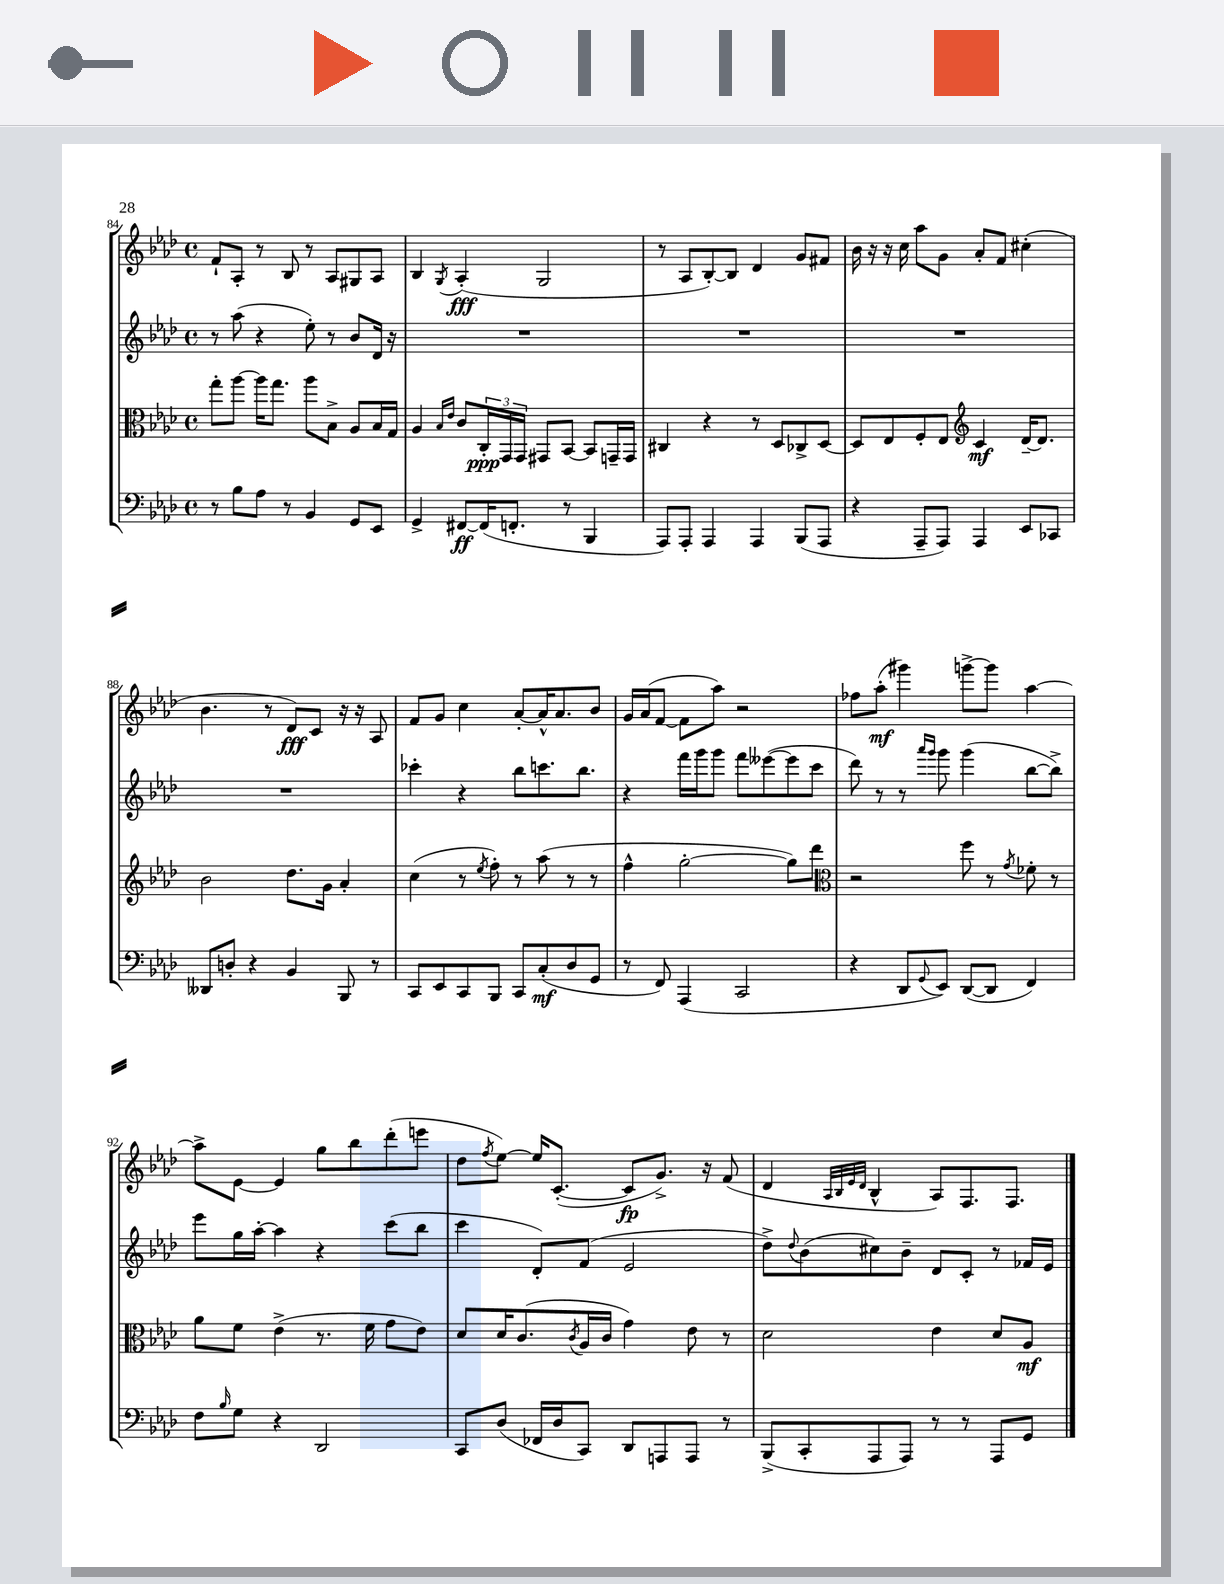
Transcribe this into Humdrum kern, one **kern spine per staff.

**kern	**dynam	**kern	**dynam	**kern	**kern	**dynam
*part4	*part4	*part3	*part3	*part2	*part1	*part1
*staff4	*staff4	*staff3	*staff3	*staff2	*staff1	*staff1
*clefF4	*	*clefC3	*	*clefG2	*clefG2	*
*k[b-e-a-d-]	*	*k[b-e-a-d-]	*	*k[b-e-a-d-]	*k[b-e-a-d-]	*
*M4/4	*	*M4/4	*	*M4/4	*M4/4	*
*met(c)	*	*met(c)	*	*met(c)	*met(c)	*
=84	=84	=84	=84	=84	=84	=84
8r	.	8gg'\L	.	8r	8f`/L	.
8B-\L	.	[8aa-\J	.	(8aa-\	8A-'/J	.
8A-\J	.	16aa-\KL]	.	4r	8r	.
.	.	8.gg\J	.	.	.	.
8r	.	.	.	.	8B-/	.
4BB-/	.	8aa-\L	.	8ee-'\)	8r	.
.	.	8B-^\J	.	8r	8A-/L	.
8GG/L	.	8A-/L	.	8b-/L	8G#X/	.
8EE-/J	.	16B-/L	.	16d-/Jk	8A-/J	.
.	.	16G/JJ	.	16r	.	.
=85	=85	=85	=85	=85	=85	=85
4GG^/	.	4A-/	.	1r	4B-/	.
.	.	16qqB-/LL	.	.	.	.
.	.	16qqe-/JJ	.	.	8qG/	.
[8FF#X/L	ff	8c/L	.	.	(4A-'/	fff
(16FF#/K]	.	24C'/L	ppp	.	.	.
.	.	24GG/	.	.	.	.
8.FFn'/J	.	.	.	.	.	.
.	.	24GG/JJ	.	.	.	.
.	.	8GG#X/L	.	.	2G/	.
8r	.	[8BB-/J	.	.	.	.
4BBB-/	.	8BB-/L]	.	.	.	.
.	.	16GGn~/L	.	.	.	.
.	.	16GG/JJ	.	.	.	.
=86	=86	=86	=86	=86	=86	=86
8AAA-/L)	.	4C#X/	.	1r	8r	.
8AAA-'/J	.	.	.	.	8A-/L	.
4AAA-/	.	4r	.	.	[8B-'/)	.
.	.	.	.	.	8B-/J]	.
4AAA-/	.	8r	.	.	4d-/	.
.	.	8D-/L	.	.	.	.
(8BBB-/L	.	8C-X^/	.	.	8g/L	.
8AAA-/J	.	[8D-/J	.	.	8f#X/J	.
=87	=87	=87	=87	=87	=87	=87
4r	.	8D-/L]	.	1r	16b-\	.
.	.	.	.	.	16r	.
.	.	8E-/	.	.	16r	.
.	.	.	.	.	16cc\	.
8AAA-~/L	.	8F'/	.	.	8aa-\L	.
8AAA-/J)	.	8E-/J	.	.	8g\J	.
*	*	*clefG2	*	*	*	*
4AAA-/	.	4c/	mf	.	8a-'/L	.
.	.	.	.	.	8f/J	.
8EE-/L	.	[16d-~/KL	.	.	(4cc#X'\	.
.	.	8.d-/J]	.	.	.	.
8CC-X/J	.	.	.	.	.	.
!!LO:LB:g=z
=88	=88	=88	=88	=88	=88	=88
8DD--X/L	.	2b-\	.	1r	4.b-\	.
8Dn'/J	.	.	.	.	.	.
4r	.	.	.	.	.	.
.	.	.	.	.	8r	.
4BB-/	.	8.dd-\L	.	.	8d-/L)	fff
.	.	.	.	.	8c/J	.
.	.	16g\Jk	.	.	.	.
8BBB-/	.	4a-'/	.	.	16r	.
.	.	.	.	.	16r	.
8r	.	.	.	.	8A-/	.
=89	=89	=89	=89	=89	=89	=89
8CC/L	.	(4cc\	.	4ccc-X'\	8f/L	.
8EE-/	.	.	.	.	8g/J	.
8CC/	.	8r	.	4r	4cc\	.
.	.	8qee-/	.	.	.	.
8BBB-/J	.	8ff'\)	.	.	.	.
8CC/L	.	8r	.	8bb-\L	[8a-'/L	.
(8C'/	mf	(8aa-\	.	8.cccn\	16a-^^/K]	.
.	.	.	.	.	8.a-/	.
8D-/	.	8r	.	.	.	.
.	.	.	.	8.bb-\J	.	.
8GG/J	.	8r	.	.	8b-/J	.
=90	=90	=90	=90	=90	=90	=90
8r	.	4ff^^\	.	4r	16g/LL	.
.	.	.	.	.	(16a-/J	.
8FF/)	.	.	.	.	[8f/J	.
(4AAA-/	.	[2gg'\	.	16fff\LL	8f\L]	.
.	.	.	.	16ggg\J	.	.
.	.	.	.	8ggg\J	8aa-\J)	.
2CC/	.	.	.	8fff\L	2r	.
.	.	.	.	([8eee--X\	.	.
.	.	8gg\L])	.	8eee--\]	.	.
.	.	8ddd-\J	.	8ccc\J	.	.
=91	=91	=91	=91	=91	=91	=91
*	*	*clefC3	*	*	*	*
4r	.	2r	.	8ddd-\)	8ff-X\L	.
.	.	.	.	8r	(8aa-'\J	mf
8DD-/L	.	.	.	8r	4ggg#X\)	.
.	.	.	.	16qqaaa-/LL	.	.
8qqGG/	.	.	.	16qqggg/JJ	.	.
8EE-/J)	.	.	.	8ggg\	.	.
([8DD-/L	.	8ff\	.	(4ggg\	[8gggn^\L	.
8DD-/J]	.	8r	.	.	8ggg\J]	.
.	.	8qg/	.	.	.	.
4FF/)	.	8f-X'\	.	[8bb-\L	[4aa-\	.
.	.	8r	.	8bb-^\J])	.	.
!!LO:LB:g=z
=92	=92	=92	=92	=92	=92	=92
8F\L	.	8a-\L	.	8eee-\L	8aa-^\L]	.
16qqB-/	.	.	.	.	.	.
8G\J	.	8f\J	.	16gg\L	[8e-\J	.
.	.	.	.	[16aa-'\JJ	.	.
4r	.	(4e-^\	.	4aa-\]	4e-/]	.
2DD-/	.	8.r	.	4r	8gg\L	.
.	.	.	.	.	8bb-\	.
.	.	16f\	.	.	.	.
.	.	8g\L	.	(8ccc\L	(8ddd-'\	.
.	.	8e-\J)	.	8bb-\J	8eeen\J	.
=93	=93	=93	=93	=93	=93	=93
8CC/L	.	8d-/L	.	4ccc\	8dd-\L	.
.	.	.	.	.	8qff/	.
(8D-/J	.	16d-/K	.	.	[8ee-\J)	.
.	.	(8.c/	.	.	.	.
16FF-X/LL	.	.	.	8d-'/L)	16ee-/KL]	.
16D-/J	.	.	.	.	([8.c'/J	.
.	.	8qc/	.	.	.	.
8CC/J)	.	16A-/L	.	(8f/J	.	.
.	.	16c/JJ	.	.	.	.
8DD-/L	.	4g\)	.	2e-/	8c/L]	fp
8AAAn/	.	.	.	.	8.g^/J)	.
8AAA/J	.	8e-\	.	.	.	.
.	.	.	.	.	16r	.
8r	.	8r	.	.	(8f/	.
=94	=94	=94	=94	=94	=94	=94
(8BBB-^/L	.	2d-\	.	8dd-^\L)	4d-/	.
.	.	.	.	8qqdd-/	.	.
8CC'/	.	.	.	(8b-\	.	.
.	.	.	.	.	32qqA-/LLL	.
.	.	.	.	.	32qqB-/	.
.	.	.	.	.	32qqe-/	.
.	.	.	.	.	32qqd-/JJJ	.
8AAA-/	.	.	.	8cc#X\)	4B-^^/	.
8AAA-/J)	.	.	.	8b-~\J	.	.
8r	.	4e-\	.	8d-/L	8A-/L)	.
8r	.	.	.	8c'/J	8.F/	.
8AAA-/L	.	8d-/L	.	8r	.	.
.	.	.	.	.	8.F/J	.
8GG/J	.	8A-/J	mf	16f-X/LL	.	.
.	.	.	.	16e-/JJ	.	.
==	==	==	==	==	==	==
*-	*-	*-	*-	*-	*-	*-
